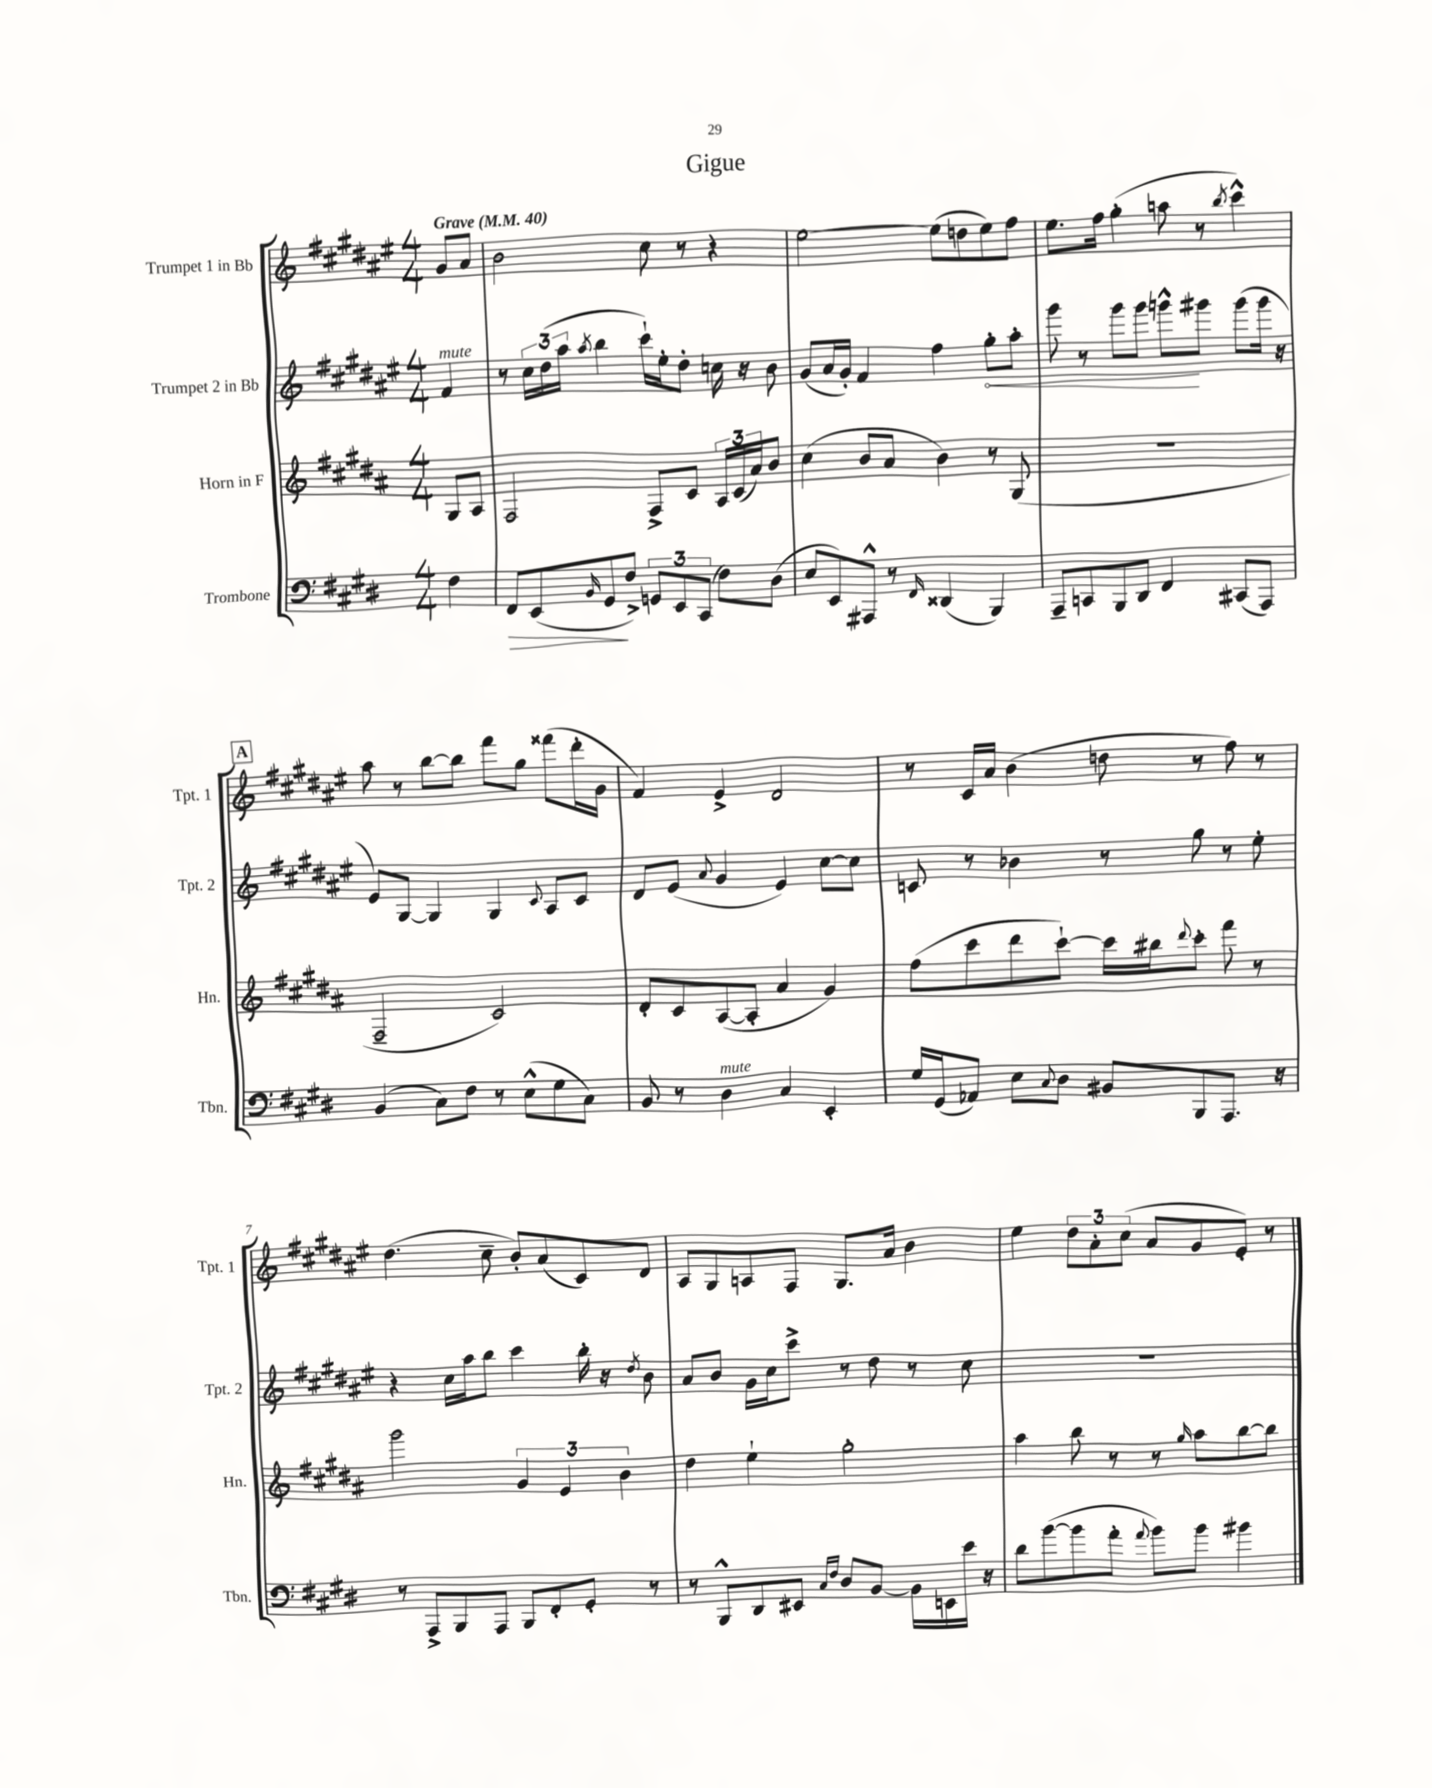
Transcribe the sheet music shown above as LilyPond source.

\header { title = "Gigue" }
<<
\new StaffGroup <<
\new Staff = "s0" \with { instrumentName = "Trumpet 1 in Bb" shortInstrumentName = "Tpt. 1" } {
    \clef treble \key fis \major \numericTimeSignature \time 4/4 \partial 4 \tempo "Grave" 4 = 40
    gis'8 ais'8 |
    b'2 cis''8 r8 r4 |
    eis''2~ eis''8( d''8 eis''8) fis''8 |
    eis''8. fis''16 gis''4-.( a''8 r8 \acciaccatura { b''8 } cis'''4-^) |
    \mark \markup { \box "A" } ais''8 r8 b''8~ b''8 fis'''8 gis''8 fisis'''8( dis'''16-. gis'16 |
    fis'4) eis'4-> dis'2 |
    r8 cis'16 ais'16 b'4( d''8 r8 fis''8) r8 |
    dis''4.( cis''8-- b'8-.) ais'8( cis'8) dis'8 |
    ais8 gis8 a8 fis8 gis8. ais'16 b'4 |
    eis''4 \tuplet 3/2 { dis''8 ais'8-. cis''8( } ais'8 gis'8 eis'8-.) r8 \bar "|." |
}
\new Staff = "s1" \with { instrumentName = "Trumpet 2 in Bb" shortInstrumentName = "Tpt. 2" } {
    \clef treble \key fis \major \numericTimeSignature \time 4/4 \partial 4
    fis'4^\markup { \italic "mute" } |
    r8 \tuplet 3/2 { cis''16 dis''16( ais''16 } \acciaccatura { ais''8 } b''4 cis'''16-!) eis''16-. dis''8-. c''16 r16 b'8 |
    gis'8( ais'16 gis'16-.) fis'4 fis''4 \once \override Hairpin.circled-tip = ##t gis''8-.\< ais''8-. |
    gis'''8 r8 gis'''8 gis'''8 g'''8-^\! gis'''8 gis'''8( gis'''16 r16 |
    \mark \markup { \box "A" } eis'8) gis8~ gis4 gis4 \appoggiatura { cis'8 } ais8 cis'8 |
    dis'8 eis'8( \appoggiatura { ais'8 } gis'4 eis'4) cis''8~ cis''8 |
    c'8 r8 bes'4 r8 gis''8 r8 eis''8-. |
    r4 cis''16 ais''16 b''8 cis'''4 b''16-. r16 \acciaccatura { dis''8 } b'8 |
    ais'8 b'8 gis'16 cis''16 cis'''8-> r8 dis''8 r8 cis''8 |
    R1 \bar "|." |
}
\new Staff = "s2" \with { instrumentName = "Horn in F" shortInstrumentName = "Hn." } {
    \clef treble \key b \major \numericTimeSignature \time 4/4 \partial 4
    gis8 ais8 |
    fis2 fis8-> cis'8 \tuplet 3/2 { ais16 cis'16( ais'16) } b'8 |
    cis''4( b'8 ais'8 b'4) r8 gis8( |
    R1 |
    \mark \markup { \box "A" } fis2-- cis'2) |
    dis'8-. cis'8 ais8~( ais8-. ais'4 gis'4) |
    fis''8( cis'''8 dis'''8 cis'''8~-!) cis'''16 bis''16 \appoggiatura { dis'''8 } cis'''8-. fis'''8 r8 |
    gis'''2 \tuplet 3/2 { gis'4 e'4 b'4 } |
    dis''4 e''4-! gis''2-. |
    ais''4 b''8 r8 r8 \grace { gis''16 } ais''8 b''8~ b''8 \bar "|." |
}
\new Staff = "s3" \with { instrumentName = "Trombone" shortInstrumentName = "Tbn." } {
    \clef bass \key e \major \numericTimeSignature \time 4/4 \partial 4
    fis4 |
    fis,8\> e,8( \grace { b,16 } gis,8\! fis8->) \tuplet 3/2 { g,8 e,8 cis,8( } fis8) dis8( |
    e8 e,8) ais,,8-^ r8 \grace { fis,16 } disis,4( b,,4) |
    a,,8-- c,8 b,,8 dis,8 fis,4 cis,8( a,,8) |
    \mark \markup { \box "A" } b,4( cis8) fis8 r8 e8-^( gis8 cis8) |
    b,8 r8 dis4^\markup { \italic "mute" } cis4 e,4-. |
    gis16 gis,16( aes,8) e8 \appoggiatura { cis8 } dis8 bis,8 b,,8 a,,8. r16 |
    r8 a,,8-> b,,8 a,,8 b,,8 fis,8-. gis,8-. r8 |
    r8 b,,8-^ dis,8 eis,8 \grace { cis16 fis16 } dis8 b,8~ b,16 e,16 e'16 r16 |
    dis'8 b'8~( b'8 a'8-. \appoggiatura { a'8 } b'8) b'8 bis'4 \bar "|." |
}
>>
>>
